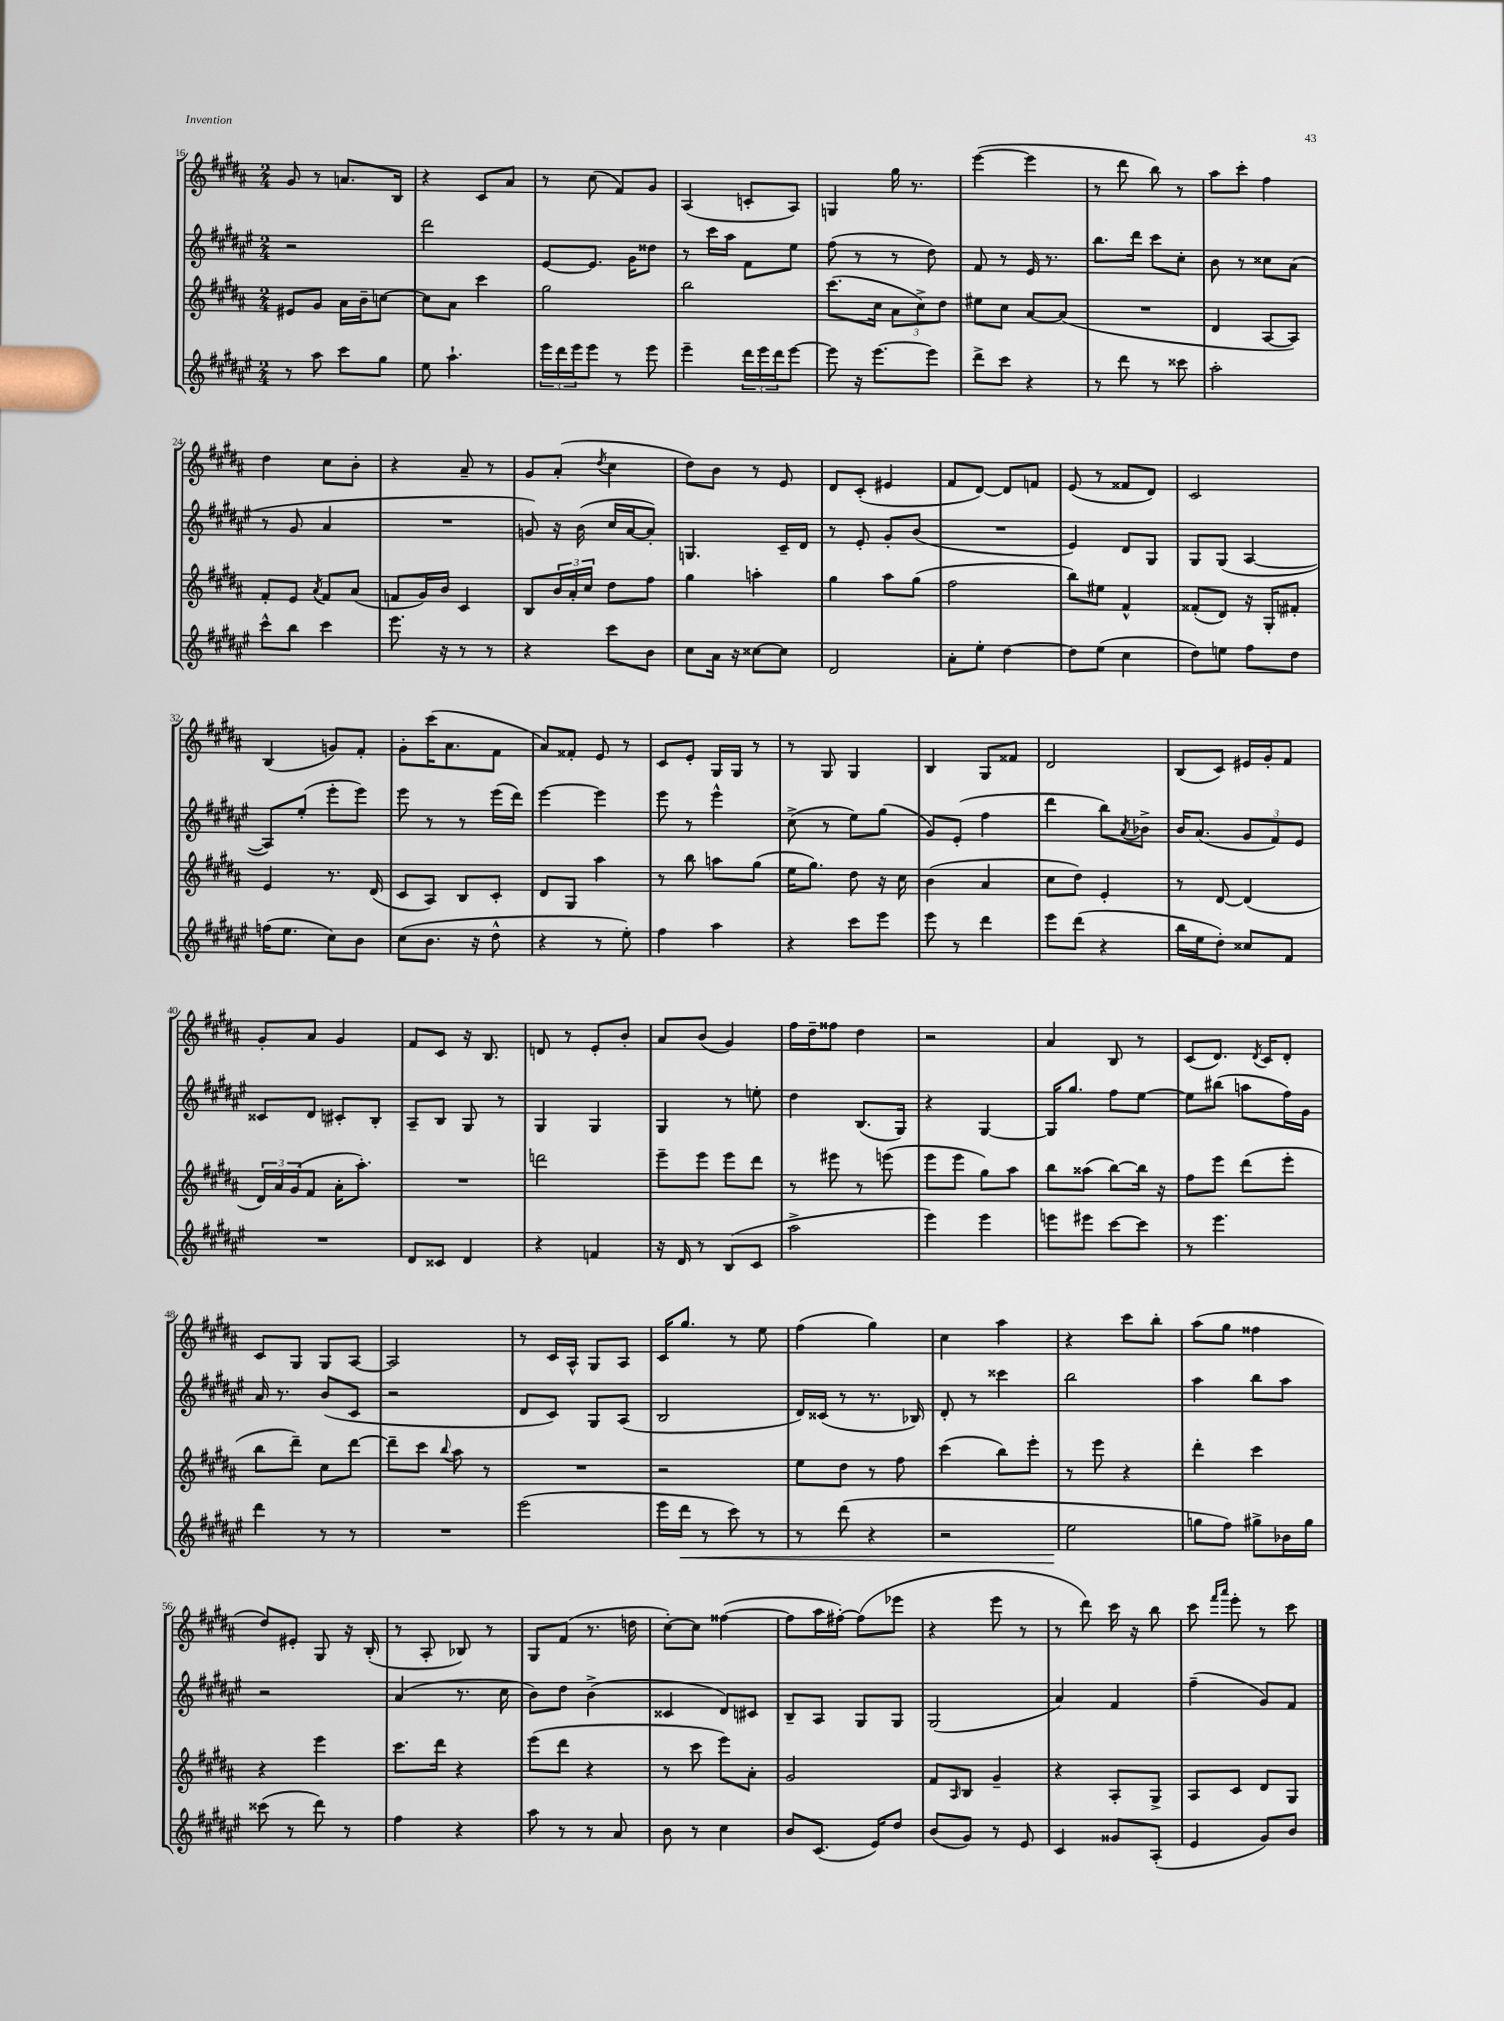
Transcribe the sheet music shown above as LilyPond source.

<<
\new StaffGroup <<
\new Staff = "s0" {
    \clef treble \key b \major \numericTimeSignature \time 2/4
    gis'8 r8 a'8. b16 |
    r4 cis'8 ais'8 |
    r8 cis''8( fis'8) gis'8 |
    ais4( c'8-. ais8) |
    g4 gis''16 r8. |
    e'''4~( e'''4 |
    r8 dis'''8 b''8) r8 |
    ais''8 cis'''8-. fis''4 |
    dis''4 cis''8 b'8-. |
    r4 ais'8-- r8 |
    gis'8 ais'8-.( \acciaccatura { dis''8 } cis''4 |
    dis''8) b'8 r8 e'8 |
    dis'8 cis'8-.( eis'4 |
    fis'8 dis'8~) dis'8 f'8 |
    e'8( r8 fisis'8 dis'8) |
    cis'2 |
    b4( g'8) fis'8-. |
    gis'8-. cis'''16( ais'8. fis'8 |
    ais'8) fisis'8-. e'8 r8 |
    cis'8 e'8-. gis16 gis16 r8 |
    r8 gis8 gis4 |
    b4 gis8 fisis'8 |
    dis'2 |
    b8( cis'8) eis'16 gis'16-. fis'8 |
    gis'8-. ais'8 gis'4 |
    fis'8 cis'8 r16 b8. |
    d'8 r8 e'8-. b'8-. |
    ais'8 b'8( gis'4) |
    fis''16 dis''16-- fisis''8 dis''4 |
    r2 |
    ais'4 b8 r8 |
    cis'8( dis'8.) \acciaccatura { dis'8 } cis'16 dis'8-. |
    cis'8 gis8 gis8 ais8~ |
    ais2 |
    r8 cis'16 ais16-^ gis8 ais8 |
    cis'16 gis''8. r8 e''8 |
    fis''4( gis''4) |
    cis''4 ais''4 |
    r4 cis'''8 b''8-. |
    ais''8( gis''8 fisis''4 |
    dis''8) eis'8-. gis8 r16 b16-.( |
    r8 ais8-. bes8) r8 |
    gis8 fis'8( r8. d''16 |
    cis''8~-.) cis''8 fisis''4~( |
    fisis''8 ais''16 fis''16~-.) fis''8( ees'''8 |
    r4 e'''8 r8 |
    r8 dis'''8) cis'''16 r16 b''8 |
    cis'''8 \grace { fis'''16 ais'''16 } e'''8-. r8 cis'''8 \bar "|." |
}
\new Staff = "s1" {
    \clef treble \key fis \major \numericTimeSignature \time 2/4
    r2 |
    dis'''2 |
    eis'8~ eis'8. gis'16 disis''8 |
    r8 cis'''16 ais''16 fis'8 eis''8 |
    fis''8( r8 r8 dis''8) |
    fis'8 r8 eis'16 r8. |
    b''8. dis'''16 cis'''8 cis''8-. |
    b'8 r8 cisis''8 ais'8( |
    r8 gis'8 ais'4 |
    R2 |
    g'8) r16 b'16( cis''16 ais'16~ ais'8-.) |
    g4. cis'16-- dis'16 |
    r8 eis'8-. gis'8-. b'8( |
    R2 |
    eis'4) dis'8 gis8 |
    gis8 gis8( ais4~ |
    ais8) eis''8-.( eis'''8-. eis'''8) |
    eis'''8 r8 r8 eis'''16( dis'''16) |
    eis'''4~ eis'''4 |
    eis'''8 r8 eis'''4-^ |
    cis''8->( r8 eis''8) gis''8( |
    gis'8) eis'8-.( fis''4 |
    dis'''4 b''8) \acciaccatura { ais'8 } bes'8-> |
    b'16 ais'8.( \tuplet 3/2 { gis'8 fis'8) eis'8 } |
    cisis'8 dis'8 cis'8-. b8-. |
    ais8-- b8 gis8 r8 |
    gis4 gis4 |
    gis4 r8 e''8-. |
    dis''4 b8.( gis16) |
    r4 gis4~ |
    gis16 gis''8. fis''8 eis''8~ |
    eis''8 bis''8( a''8 fis''16) gis'16 |
    ais'16 r8. b'8( cis'8 |
    r2 |
    dis'8 cis'8) gis8 ais8( |
    b2 |
    dis'16) cisis'16( r8 r8. bes16) |
    dis'8-. r8 cisis'''4 |
    b''2 |
    ais''4 b''8 ais''8 |
    r2 |
    ais'4( r8. cis''16 |
    b'8) dis''8 b'4->( |
    cisis'4 dis'8) cis'8 |
    b8-- ais8 gis8 gis8 |
    gis2( |
    ais'4) fis'4 |
    fis''4--( gis'8) fis'8 \bar "|." |
}
\new Staff = "s2" {
    \clef treble \key b \major \numericTimeSignature \time 2/4
    eis'8 gis'8 ais'16 b'16-- c''8~ |
    c''8 ais'8 cis'''4 |
    gis''2 |
    b''2 |
    cis'''8.( cis''16 \tuplet 3/2 { ais'8 cis''8->) dis''8 } |
    eis''8 cis''8 ais'8~ ais'8( |
    R2 |
    dis'4 ais8~ ais8) |
    fis'8-. e'8 \acciaccatura { ais'8 } fis'8 ais'8( |
    f'8 gis'16) b'16 cis'4 |
    b8 \tuplet 3/2 { b'16 ais'16-. cis''16 } dis''8 fis''8 |
    gis''4 a''4-. |
    gis''4 ais''8 gis''8( |
    fis''2 |
    b''8) eis''8 fis'4-^ |
    fisis'8-.( dis'8) r16 gis16-. fis'8-. |
    e'4 r8. dis'16( |
    cis'8 ais8) b8 cis'8-. |
    dis'8 gis8 ais''4 |
    r8 b''8 a''8 gis''8( |
    e''16 gis''8.) dis''8 r16 cis''16 |
    b'4( ais'4 |
    cis''8 dis''8) e'4-. |
    r8 dis'8~ dis'4( |
    \tuplet 3/2 { dis'16) ais'16 gis'16( } fis'8 ais'16-. ais''8.-.) |
    R2 |
    d'''2 |
    e'''8-- e'''8 e'''8 dis'''8 |
    r8 eis'''8 r8 e'''8( |
    e'''8 e'''8 gis''8) ais''8 |
    b''8 aisis''8( b''8~) b''16 r16 |
    fis''8 e'''8 dis'''8( e'''8-. |
    b''8 dis'''8--) cis''8 dis'''8~ |
    dis'''8-- cis'''8 \appoggiatura { b''8 } ais''8 r8 |
    R2 |
    r2 |
    e''8 dis''8 r8 fis''8 |
    cis'''4( b''8) e'''8-. |
    r8 e'''8 r4 |
    dis'''4-. cis'''4 |
    r4 e'''4 |
    cis'''8. dis'''16 r4 |
    e'''8( dis'''8 r4 |
    r8 cis'''8 e'''8) ais'8-. |
    gis'2 |
    fis'8 \grace { ais16 } b8 gis'4-- |
    r4 ais8-. gis8-> |
    ais8 cis'8 dis'8 gis8 \bar "|." |
}
\new Staff = "s3" {
    \clef treble \key fis \major \numericTimeSignature \time 2/4
    r8 ais''8 cis'''8 gis''8 |
    eis''8 ais''4.-! |
    \tuplet 3/2 { eis'''16 dis'''16 eis'''16 } eis'''8 r8 eis'''8 |
    eis'''4-- \tuplet 3/2 { dis'''16 eis'''16 dis'''16 } eis'''8~ |
    eis'''8 r16 eis'''8.~ eis'''8 |
    dis'''8-> cis'''8 r4 |
    r8 dis'''8 r8 cisis'''8 |
    ais''2-. |
    cis'''8-^ b''8 cis'''4 |
    eis'''8. r16 r8 r8 |
    r4 cis'''8 b'8 |
    cis''8 ais'16 r16 cisis''8~ cisis''8 |
    dis'2 |
    ais'8-. eis''8-. dis''4~ |
    dis''8 eis''8( cis''4 |
    dis''8) e''8 fis''8 dis''8 |
    f''16( eis''8. cis''8) b'8 |
    cis''8( b'8. r16 dis''8-^ |
    r4 r8 eis''8-.) |
    fis''4 ais''4 |
    r4 cis'''8 eis'''8 |
    eis'''8 r8 dis'''4 |
    eis'''8 dis'''8( r4 |
    b''16 eis''16 dis''8-.) cisis''8 fis'8 |
    R2 |
    dis'8 cisis'8 dis'4 |
    r4 f'4 |
    r16 dis'16 r8 b8( cis'8 |
    ais''2-> |
    eis'''4) eis'''4 |
    e'''8 eis'''8 cis'''8~ cis'''8 |
    r8 eis'''4. |
    dis'''4 r8 r8 |
    R2 |
    eis'''2( |
    eis'''16 dis'''16\< r8 cis'''8) r8 |
    r8 dis'''8( r4 |
    r2 |
    eis''2\! |
    g''8 fis''8) gis''8-> bes'16 gis''16 |
    cisis'''8( r8 dis'''8) r8 |
    fis''4 r4 |
    ais''8 r8 r8 ais'8 |
    b'8 r8 cis''4 |
    b'8 cis'8.( eis'16) dis''8 |
    b'8( gis'8) r8 eis'8 |
    cis'4 gisis'8 ais8-.( |
    eis'4 gis'8) b'8 \bar "|." |
}
>>
>>
\layout { \context { \Score currentBarNumber = #16 } }
